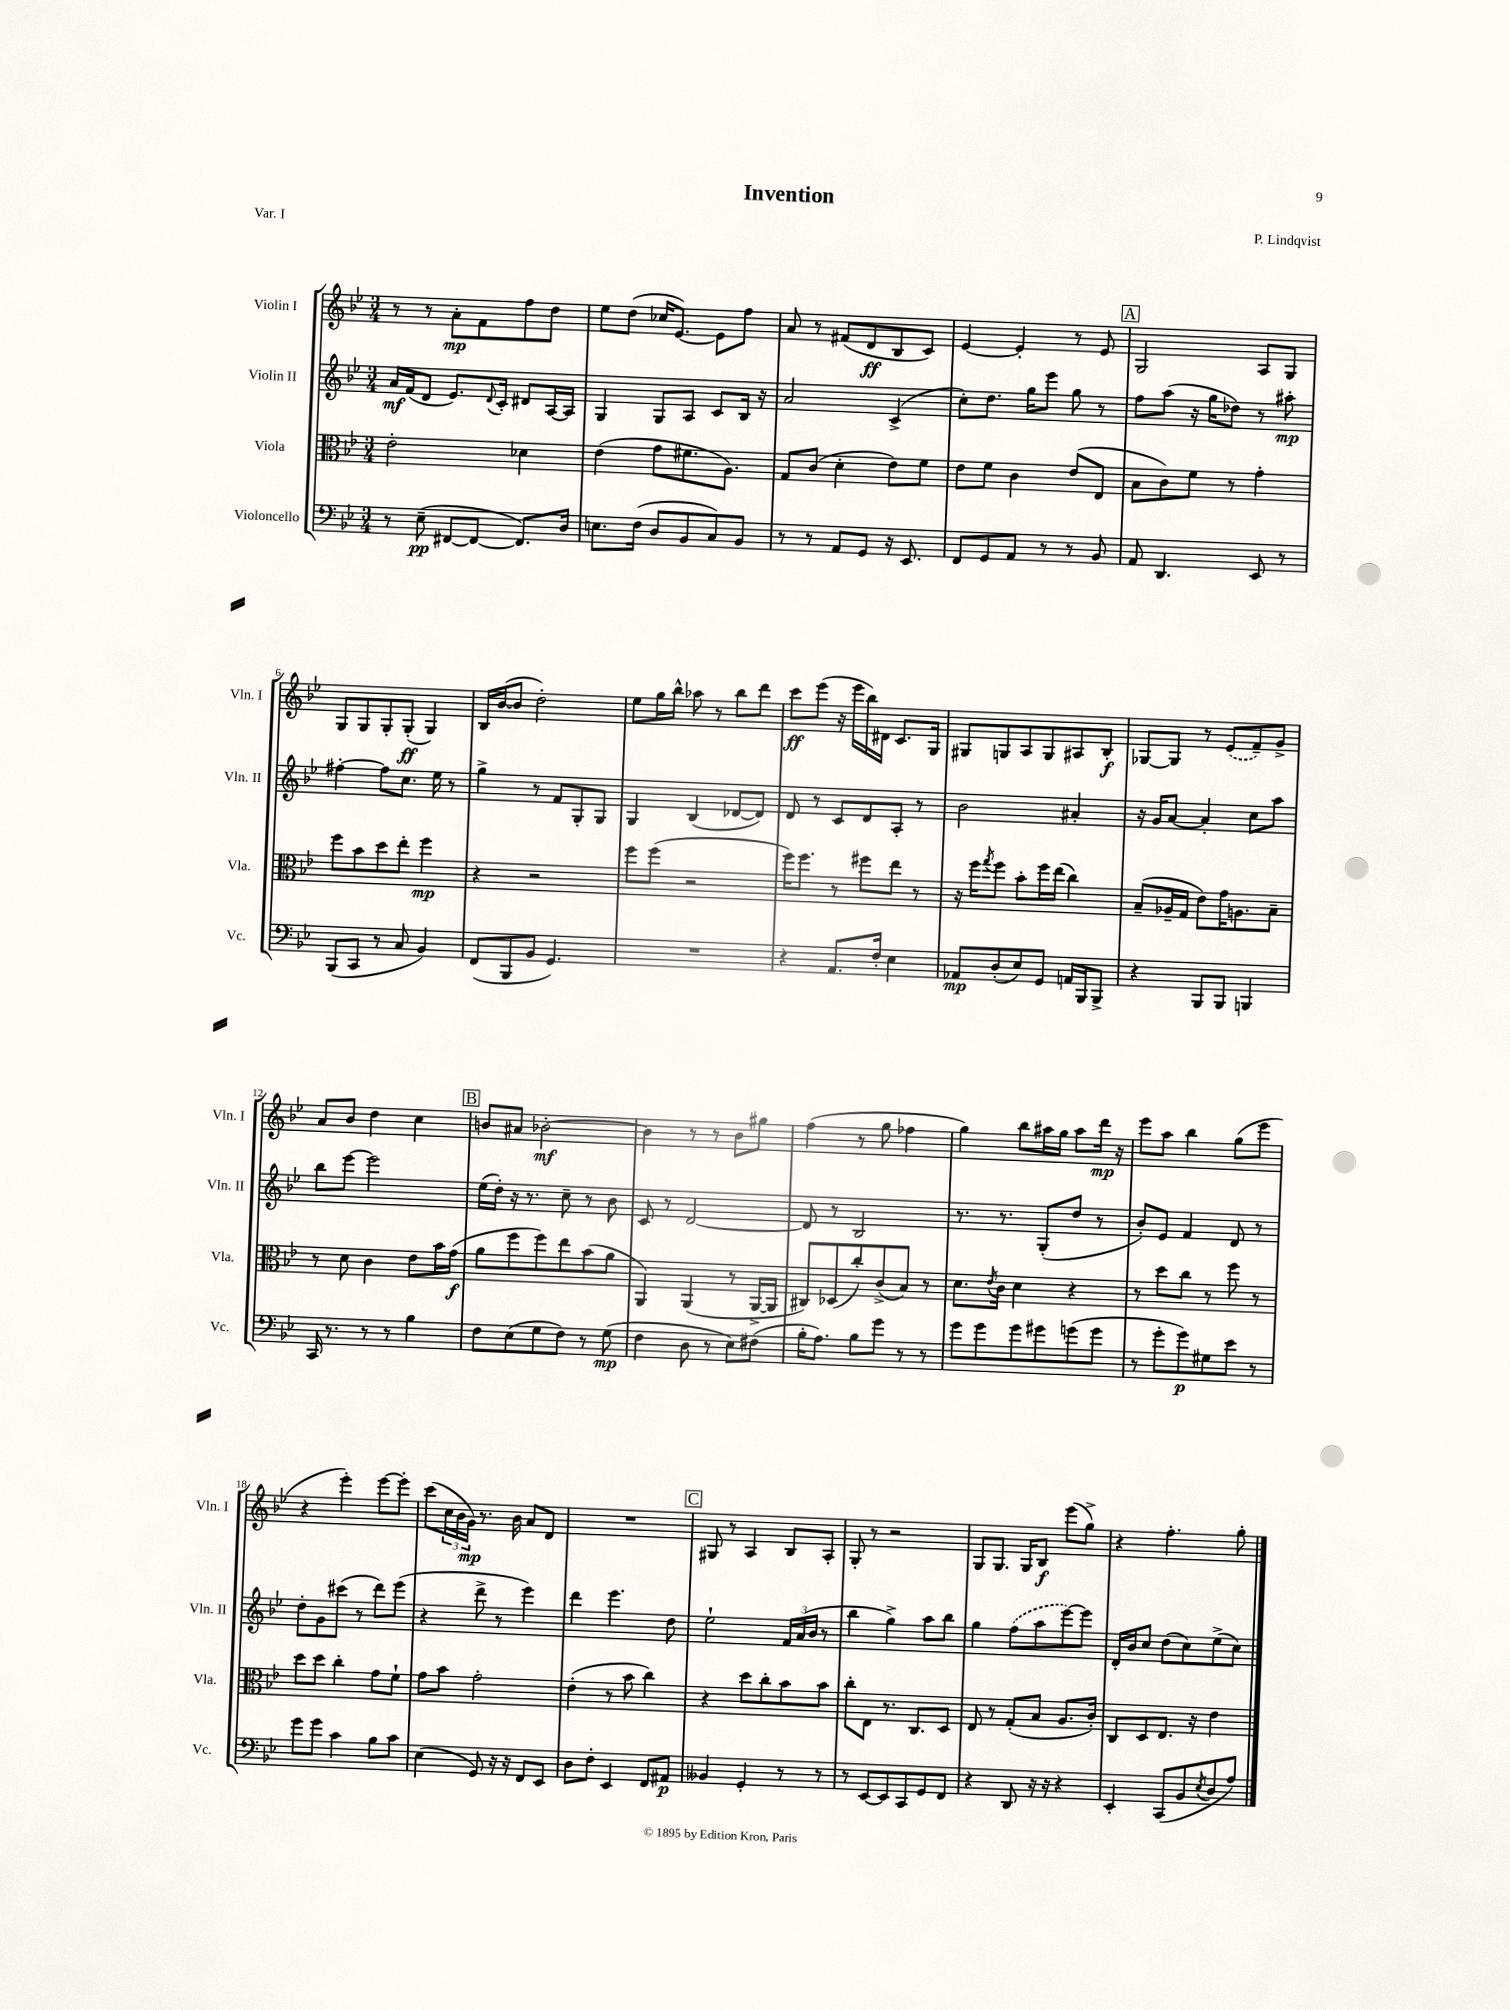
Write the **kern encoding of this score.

**kern	**dynam	**kern	**dynam	**kern	**dynam	**kern	**dynam
*part4	*part4	*part3	*part3	*part2	*part2	*part1	*part1
*staff4	*staff4	*staff3	*staff3	*staff2	*staff2	*staff1	*staff1
*I"Violoncello	*	*I"Viola	*	*I"Violin II	*	*I"Violin I	*
*I'Vc.	*	*I'Vla.	*	*I'Vln. II	*	*I'Vln. I	*
*clefF4	*	*clefC3	*	*clefG2	*	*clefG2	*
*k[b-e-]	*	*k[b-e-]	*	*k[b-e-]	*	*k[b-e-]	*
*M3/4	*	*M3/4	*	*M3/4	*	*M3/4	*
=1	=1	=1	=1	=1	=1	=1	=1
8r	.	2e-'\	.	16a/LL	mf	8r	.
.	.	.	.	(16f/J	.	.	.
(8E-~\	pp	.	.	8d/J	.	8r	.
[8FF#X/L	.	.	.	8.e-/L)	.	8a'\L	mp
8FF#/J_	.	.	.	.	.	8f\	.
.	.	.	.	8qqd/	.	.	.
.	.	.	.	16c'/Jk	.	.	.
8.FF#/L])	.	4d-X\	.	8d#X/L	.	8ff\	.
.	.	.	.	[16A/L	.	8dd\J	.
16D/Jk	.	.	.	16A/JJ]	.	.	.
=2	=2	=2	=2	=2	=2	=2	=2
8.En\L	.	(4e-\	.	4G/	.	8ee-\L	.
.	.	.	.	.	.	(8dd\J	.
(16F\Jk	.	.	.	.	.	.	.
8D/L	.	8g\L	.	8G/L	.	16cc-X/KL	.
.	.	.	.	.	.	[8.e-/J)	.
8BB-/	.	8.f#X\	.	8A/J	.	.	.
8C/)	.	.	.	8c/L	.	8e-\L]	.
.	.	8.A\J)	.	.	.	.	.
8BB-/J	.	.	.	16B-/Jk	.	8ff\J	.
.	.	.	.	16r	.	.	.
=3	=3	=3	=3	=3	=3	=3	=3
8r	.	8G/L	.	2a/	.	8a/	.
8r	.	(8c/J	.	.	.	8r	.
8AA/L	.	4d'\	.	.	.	(8f#X/L	.
8GG/J	.	.	.	.	.	8d/	ff
16r	.	8e-\L)	.	(4c^/	.	8B-/	.
8.EE-/	.	.	.	.	.	.	.
.	.	8f\J	.	.	.	8c/J)	.
=4	=4	=4	=4	=4	=4	=4	=4
8FF/L	.	8e-\L	.	8cc'\L)	.	[4e-/	.
8GG/	.	8f\J	.	8.dd\J	.	.	.
8AA/J	.	4c\	.	.	.	4e-'/]	.
.	.	.	.	16gg\KL	.	.	.
8r	.	.	.	8eee-\J	.	.	.
8r	.	(8e-/L	.	8gg\	.	8r	.
8BB-/	.	8E-/J	.	8r	.	8e-/	.
!!LO:REH:place=s1:t=A
=5	=5	=5	=5	=5	=5	=5	=5
8AA/	.	8B-\L	.	8ff\L	.	2G/	.
4.DD/	.	8c\)	.	(8aa\J	.	.	.
.	.	8f\J	.	16r	.	.	.
.	.	.	.	16gg\KL	.	.	.
.	.	8r	.	8dd-X\J)	.	.	.
8EE-/	.	4g'\	.	8r	.	8A/L	.
8r	.	.	.	8aa#X'\	mp	8G/J	.
!!LO:LB:g=z
=6	=6	=6	=6	=6	=6	=6	=6
(8BBB-/L	.	8ff\L	.	[4ff#X'\	.	8G/L	.
8CC/J	.	8b-\	.	.	.	8G/	.
8r	.	8dd\	.	8ff#\L]	.	8G'/	.
8C/	.	8ee-'\J	.	8.cc\J	.	(8G'/J	ff
4BB-/)	.	4ff\	mp	.	.	4G/)	.
.	.	.	.	16ee-\	.	.	.
.	.	.	.	8r	.	.	.
=7	=7	=7	=7	=7	=7	=7	=7
(8FF/L	.	4r	.	4gg^\	.	16B-/LL	.
.	.	.	.	.	.	([16b-/J	.
8BBB-/	.	.	.	.	.	8b-/J]	.
8BB-/J	.	2r	.	8r	.	2dd'\)	.
4.GG/)	.	.	.	8f/L	.	.	.
.	.	.	.	8G'/	.	.	.
.	.	.	.	8G/J	.	.	.
=8	=8	=8	=8	=8	=8	=8	=8
2.r	.	8ff\L	.	4G/	.	8ee-\L	.
.	.	(8ff\J	.	.	.	16gg\L	.
.	.	.	.	.	.	16bb-^^\JJ	.
.	.	2r	.	(4B-/	.	8aa-X\	.
.	.	.	.	.	.	8r	.
.	.	.	.	[8d-X/L	.	8bb-\L	.
.	.	.	.	8d-/J])	.	8ddd\J	.
=9	=9	=9	=9	=9	=9	=9	=9
4r	.	16ff\KL)	.	8d/	.	8ccc\L	ff
.	.	8.ff\J	.	.	.	.	.
.	.	.	.	8r	.	(8eee-\J	.
8.AA/L	.	8r	.	8c/L	.	16r	.
.	.	.	.	.	.	16eee-\LL	.
.	.	8ff#X\L	.	8d/	.	16bb-\)	.
16F'/Jk	.	.	.	.	.	16d#X\JJ	.
4E-\	.	8ee-\J	.	8A'/J	.	8.c/L	.
.	.	8r	.	8r	.	.	.
.	.	.	.	.	.	16G/Jk	.
=10	=10	=10	=10	=10	=10	=10	=10
8AA-X/L	mp	16r	.	2b-\	.	8G#X/L	.
.	.	16ff\KL	.	.	.	.	.
.	.	8qgg/	.	.	.	.	.
(8D'/	.	8ff\J	.	.	.	8Gn/	.
8E-/)	.	8b-'\L	.	.	.	8A/	.
8GG/J	.	16ff\L	.	.	.	8G/	.
.	.	(16ee-\JJ	.	.	.	.	.
16AAn/LL	.	4cc\)	.	4a#X'/	.	8A#X/	.
16BBB-/J	.	.	.	.	.	.	.
8BBB-^/J	.	.	.	.	.	8B-'/J	f
=11	=11	=11	=11	=11	=11	=11	=11
4r	.	(8B-~/L	.	16r	.	[8G-X/L	.
.	.	.	.	16g/KL	.	.	.
.	.	16A-X~/L	.	[8a/J	.	8G-/J]	.
.	.	16G/JJ	.	.	.	.	.
8BBB-/L	.	8e-\L)	.	4a'/]	.	8r	.
8BBB-/J	.	16g\K	.	.	.	(8e-/L	.
.	.	8.An\	.	.	.	.	.
4BBBn/	.	.	.	8cc\L	.	8f~/)	.
.	.	8B-~\J	.	8aa\J	.	8g^/J	.
!!LO:LB:g=z
=12	=12	=12	=12	=12	=12	=12	=12
16CC/	.	8r	.	8bb-\L	.	8a/L	.
8.r	.	.	.	.	.	.	.
.	.	8d\	.	[8eee-\J	.	8b-/J	.
8r	.	4c\	.	2eee-\]	.	4dd\	.
8r	.	.	.	.	.	.	.
4B-\	.	8e-\L	.	.	.	4cc\	.
.	.	16b-\L	.	.	.	.	.
.	.	(16g\JJ	f	.	.	.	.
!!LO:REH:place=s1:t=B
=13	=13	=13	=13	=13	=13	=13	=13
8F\L	.	8a\L	.	(16ee-\LL	.	8bn/L	.
.	.	.	.	16dd'\JJ)	.	.	.
(8E-\	.	8ff\	.	16r	.	8a#X/J	.
.	.	.	.	8.r	.	.	.
8G\	.	8ff\)	.	.	.	[2b-X'\	mf
8F\J)	.	8ee-\	.	8cc~\	.	.	.
8r	.	(8b-\	.	8r	.	.	.
(8G\	mp	8a\J	.	8b-\	.	.	.
=14	=14	=14	=14	=14	=14	=14	=14
4F\	.	4AA/)	.	8c/	.	4b-\]	.
.	.	.	.	8r	.	.	.
8D\	.	(4AA/	.	[2d/	.	8r	.
8r	.	.	.	.	.	8r	.
8E-\L)	.	8r	.	.	.	8b-\L	.
(8F#X\J	.	[16AA^/LL	.	.	.	8gg#X\J	.
.	.	16AA/JJ]	.	.	.	.	.
=15	=15	=15	=15	=15	=15	=15	=15
16B-'\KL	.	8C#X/L)	.	8d/]	.	(4ff\	.
8.A\J)	.	.	.	.	.	.	.
.	.	(8D-X/	.	8r	.	.	.
8B-\L	.	8cc'/)	.	2B-/	.	8r	.
8g\J	.	(8c^/	.	.	.	8gg\	.
8r	.	8B-/J)	.	.	.	4ff-X\	.
8r	.	8r	.	.	.	.	.
=16	=16	=16	=16	=16	=16	=16	=16
8g\L	.	8.d\L	.	8.r	.	4gg\)	.
8g\	.	.	.	.	.	.	.
.	.	8qe-/	.	.	.	.	.
.	.	16c\Jk	.	8.r	.	.	.
8g\	.	4d\	.	.	.	8bb-\L	.
8g#X\	.	.	.	(8G'/L	.	16aa#X\L	.
.	.	.	.	.	.	16gg\JJ	.
(8gn\	.	4r	.	8dd/J	.	8aa#\L	.
8g\J	.	.	.	8r	.	16ddd\Jk	mp
.	.	.	.	.	.	16r	.
=17	=17	=17	=17	=17	=17	=17	=17
8r	.	8r	.	8b-'/L)	.	8eee-\L	.
8g'\L	.	8dd\L	.	8e-/J	.	8aa\J	.
8g\)	p	8cc\J	.	4f/	.	4bb-\	.
8G#X\	.	8r	.	.	.	.	.
8e-\J	.	8ff\	.	8d/	.	(8gg\L	.
8r	.	8r	.	8r	.	8eee-\J	.
!!LO:LB:g=z
=18	=18	=18	=18	=18	=18	=18	=18
8g\L	.	8dd\L	.	8dd'\L	.	4r	.
8g\J	.	8dd\J	.	8g\	.	.	.
4c\	.	4cc'\	.	(8ccc#X\J	.	4eee-'\)	.
.	.	.	.	8r	.	.	.
8B-\L	.	8g\L	.	8ddd\L)	.	[8eee-\L	.
8c\J	.	8f`\J	.	(8eee-\J	.	8eee-'\J]	.
=19	=19	=19	=19	=19	=19	=19	=19
(4E-\	.	8g\L	.	4r	.	(8ccc\L	.
.	.	8b-\J	.	.	.	24cc\L	.
.	.	.	.	.	.	24b-\	.
.	.	.	.	.	.	24g\JJ)	mp
8GG/)	.	2g'\	.	8ddd^\	.	8.r	.
16r	.	.	.	8r	.	.	.
16r	.	.	.	.	.	16b-\	.
8FF/L	.	.	.	4eee-\)	.	8a/L	.
8EE-/J	.	.	.	.	.	8d/J	.
=20	=20	=20	=20	=20	=20	=20	=20
8D\L	.	(4e-'\	.	4ddd\	.	2.r	.
8F'\J	.	.	.	.	.	.	.
4EE-/	.	8r	.	4.eee-\	.	.	.
.	.	8b-\	.	.	.	.	.
8FF/L	.	4cc\)	.	.	.	.	.
8AA#X/J	p	.	.	8dd\	.	.	.
!!LO:REH:place=s1:t=C
=21	=21	=21	=21	=21	=21	=21	=21
4BB--X/	.	4r	.	2ee-`\	.	8G#X/	.
.	.	.	.	.	.	8r	.
4GG'/	.	8dd\L	.	.	.	4A/	.
.	.	8cc'\	.	.	.	.	.
8r	.	8b-\	.	24f/LL	.	8B-/L	.
.	.	.	.	(24a/	.	.	.
.	.	.	.	24b-/JJ	.	.	.
8r	.	8b-\J	.	8r	.	8A'/J	.
=22	=22	=22	=22	=22	=22	=22	=22
8r	.	8cc'\L	.	4bb-\	.	8G'/	.
[8EE-/L	.	8E-\J	.	.	.	8r	.
8EE-/]	.	8.r	.	4gg^\)	.	2r	.
8CC/	.	.	.	.	.	.	.
.	.	8.C/L	.	.	.	.	.
8GG/	.	.	.	8aa\L	.	.	.
8FF/J	.	8D/J	.	8bb-\J	.	.	.
=23	=23	=23	=23	=23	=23	=23	=23
4r	.	8E-/	.	4gg\	.	8G/L	.
.	.	8r	.	.	.	8.G/J	.
8DD/	.	(8G'/L	.	(8ff\L	.	.	.
.	.	.	.	.	.	16G/KL	.
16r	.	8B-/J	.	8aa\	.	8B-/J	f
16r	.	.	.	.	.	.	.
4r	.	8.A/L	.	[8eee-\)	.	(8eee-\L	.
.	.	.	.	8eee-\J]	.	8gg^\J)	.
.	.	16c'/Jk)	.	.	.	.	.
=24	=24	=24	=24	=24	=24	=24	=24
4EE-'/	.	8C/L	.	16d'/LL	.	4r	.
.	.	.	.	16b-/J	.	.	.
.	.	8D/	.	8cc/J	.	.	.
(8CC/L	.	8.E-/J	.	(8dd\L	.	4.ff'\	.
8BB-/	.	.	.	8cc\)	.	.	.
.	.	16r	.	.	.	.	.
8qE-/	.	.	.	.	.	.	.
8D/	.	4e-\	.	(8ee-^\	.	.	.
8A/J)	.	.	.	8cc\J)	.	8gg'\	.
==	==	==	==	==	==	==	==
*-	*-	*-	*-	*-	*-	*-	*-
